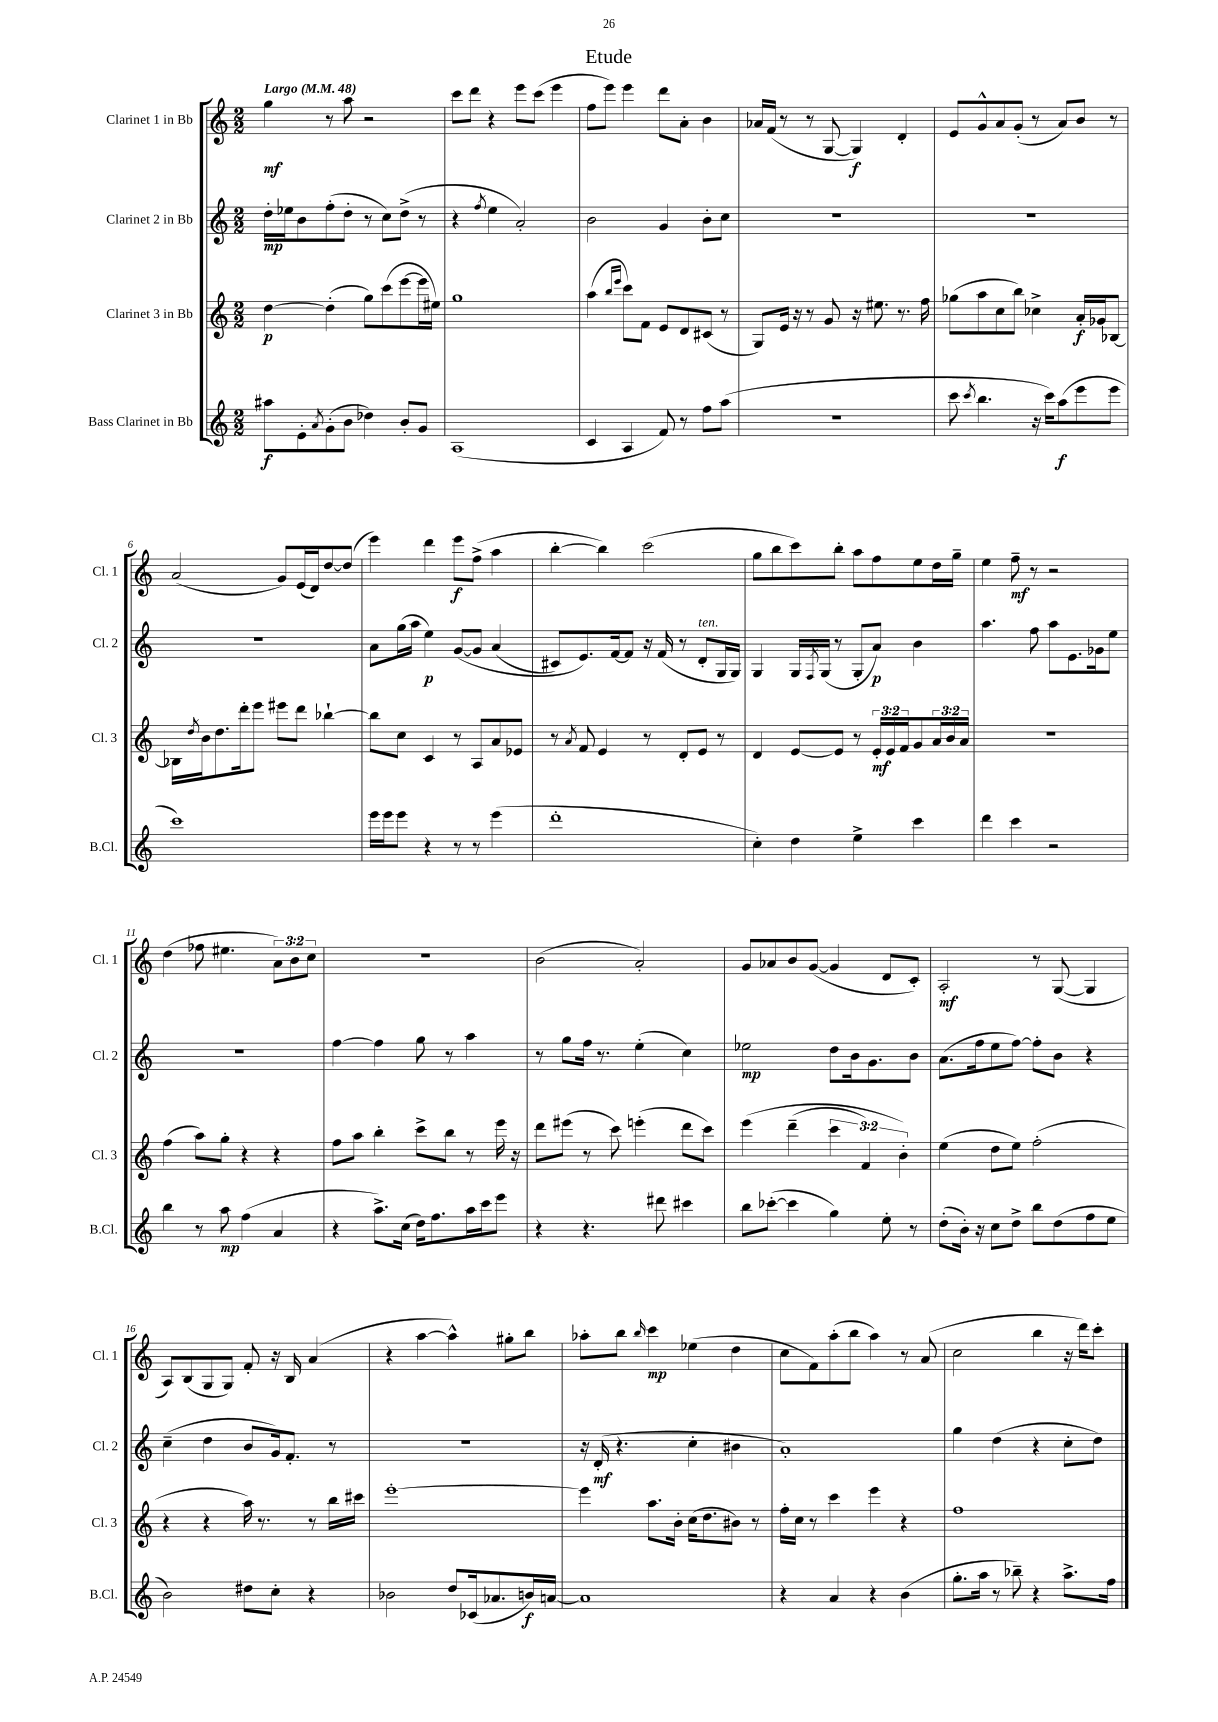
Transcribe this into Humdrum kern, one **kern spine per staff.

**kern	**kern	**kern	**kern
*staff4	*staff3	*staff2	*staff1
*clefG2	*clefG2	*clefG2	*clefG2
*k[]	*k[]	*k[]	*k[]
*M2/2	*M2/2	*M2/2	*M2/2
*MM48	*MM48	*MM48	*MM48
8aa#	[4dd	16dd'	4gg
.	.	16ee-	.
8e'	.	8b	.
8qa	.	.	.
(8g'	(4dd']	(8ff'	8r
8b	.	8dd'	8aa
4dd-)	8gg)	8r	2r
.	(8ccc	8cc)	.
8b'	[8eee	(8dd^	.
8g	16eee]	8r	.
.	16ee#)	.	.
=	=	=	=
(1A	1gg	4r	8ccc
.	.	.	8ddd
.	.	8qff	.
.	.	4ee	4r
.	.	2a')	8eee
.	.	.	(8ccc
.	.	.	4eee
=	=	=	=
4c	(4aa	2b	8ff
.	.	.	8eee)
.	16qqbb	.	.
.	16qqeee	.	.
4A	8ccc)	.	4eee
.	8f	.	.
8f)	8e	4g	8ddd
8r	8d	.	8a'
8ff	(8c#	8b'	4b
(8aa	8r	8cc	.
=	=	=	=
1r	8G)	1r	16a-
.	.	.	(16f
.	16e	.	8r
.	16r	.	.
.	8r	.	8r
.	8g	.	[8G
.	16r	.	4G])
.	8.ee#	.	.
.	8.r	.	4d'
.	16ff	.	.
=	=	=	=
8ccc	(8gg-	1r	8e
8qccc	.	.	.
4.bb	8aa	.	8g^^
.	8cc	.	8a
.	8bb)	.	(8g'
16r	4cc-^	.	8r
16ccc)	.	.	.
(8aa	.	.	8a)
8eee	16a'	.	8b
.	16g-	.	.
8eee	[8B-	.	8r
=	=	=	=
1ccc)	16B-]	1r	(2a
.	8qdd	.	.
.	16b	.	.
.	8.dd	.	.
.	16ddd'	.	.
.	8eee	.	.
.	8eee#	.	8g)
.	8ddd	.	(16e
.	.	.	16d)
.	[4bb-`	.	[8dd
.	.	.	(8dd]
=	=	=	=
16eee	8bb-]	8a	4eee)
16eee	.	.	.
8eee	8cc	(16gg	.
.	.	16aa	.
4r	4c	4ee)	4ddd
8r	8r	&([8g	8eee
8r	8A	8g]	(8ff^
(4eee	8a	(4a	4aa
.	8e-	.	.
=	=	=	=
1ddd'	8r	8c#)	[4bb'
.	8qa	.	.
.	8f	8.e&)	.
.	4e	.	4bb])
.	.	[16f	.
.	.	8f]	.
.	8r	16r	(2ccc
.	.	(16f	.
.	8d'	8r	.
.	8e	8d'	.
.	8r	16G	.
.	.	16G)	.
=	=	=	=
4cc')	4d	4G	8gg
.	.	.	8bb
4dd	[8e	16G	8ccc)
.	.	8qF	.
.	.	(16G	.
.	8e]	8r	8bb'
4ee^	8r	8G'	8aa
.	24e'	8a)	8ff
.	24e	.	.
.	24f	.	.
4ccc	8g	4b	8ee
.	24a	.	16dd
.	24b	.	.
.	.	.	16gg~
.	24a	.	.
=	=	=	=
4ddd	1r	4.aa	4ee
4ccc	.	.	8ff~
.	.	8ff	8r
2r	.	8aa	2r
.	.	8.e	.
.	.	16g-	.
.	.	8ee	.
=	=	=	=
4bb	(4ff	1r	(4dd
8r	8aa)	.	8ff-
8aa	8gg'	.	4.ee#
(4ff	4r	.	.
4a	4r	.	12a)
.	.	.	12b
.	.	.	12cc
=	=	=	=
4r	8ff	[4ff	1r
.	8aa	.	.
8.aa^)	4bb'	4ff]	.
(16cc	.	.	.
16dd)	8ccc^	8gg	.
8.ff	.	.	.
.	8bb	8r	.
16aa	8r	4aa	.
16ccc	.	.	.
8eee	16eee	.	.
.	16r	.	.
=	=	=	=
4r	8ddd	8r	(2b
.	(8eee#	8gg	.
4.r	8r	16ff	.
.	.	8.r	.
.	8ccc)	.	.
.	(4eee'	(4ee'	2a')
8ddd#	.	.	.
4ccc#	8ddd	4cc)	.
.	8ccc)	.	.
=	=	=	=
8bb	&(4eee	2ee-	8g
([8ccc-'	.	.	8a-
4ccc-]	(4ddd~	.	8b
.	.	.	([8g
4gg)	6ccc	8dd	4g]
.	.	16b	.
.	6f)	.	.
.	.	8.g	.
8ee'	.	.	8d
.	6b'&)	.	.
8r	.	8b	8c')
=	=	=	=
(8dd'	(4ee	(8.a	2A'
16b')	.	.	.
16r	.	16ff	.
8cc	8dd	8ee	.
8dd^	8ee)	[8ff)	.
8bb	(2ff'	8ff']	8r
(8dd	.	8b	([8G
8ff	.	4r	4G]
8ee	.	.	.
=	=	=	=
2b)	4r	(4cc~	8A)
.	.	.	(8B
.	4r	4dd	8G
.	.	.	8G)
8dd#	16aa)	8b	8f'
.	8.r	.	.
8cc'	.	16g)	16r
.	.	8.f'	16B
4r	8r	.	(4a
.	16bb	8r	.
.	16ccc#	.	.
=	=	=	=
2b-	[1eee'	1r	4r
.	.	.	[4aa
8dd	.	.	4aa^^])
(16c-	.	.	.
8.a-	.	.	.
.	.	.	8gg#'
16b)	.	.	8bb
[16a	.	.	.
=	=	=	=
1a]	4eee]	16r	8aa-'
.	.	(16d'	.
.	.	4.r	8bb
.	.	.	16qqbb
.	8.aa	.	4ccc
.	16b'	.	.
.	(16cc	4cc'	(4ee-
.	8.dd	.	.
.	8b#)	4b#	4dd
.	8r	.	.
=	=	=	=
4r	16ff'	1a')	8cc
.	16cc	.	.
.	8r	.	8f)
4a	4ccc	.	(8aa'
.	.	.	8bb
4r	4eee	.	4aa)
(4b	4r	.	8r
.	.	.	(8a
=	=	=	=
8.gg'	1ff	4gg	2cc
16aa	.	.	.
8r	.	(4dd	.
8bb-~)	.	.	.
4r	.	4r	4bb
8.aa^	.	8cc'	16r
.	.	.	16ddd)
.	.	8dd)	8ccc'
16ff	.	.	.
==	==	==	==
*-	*-	*-	*-
